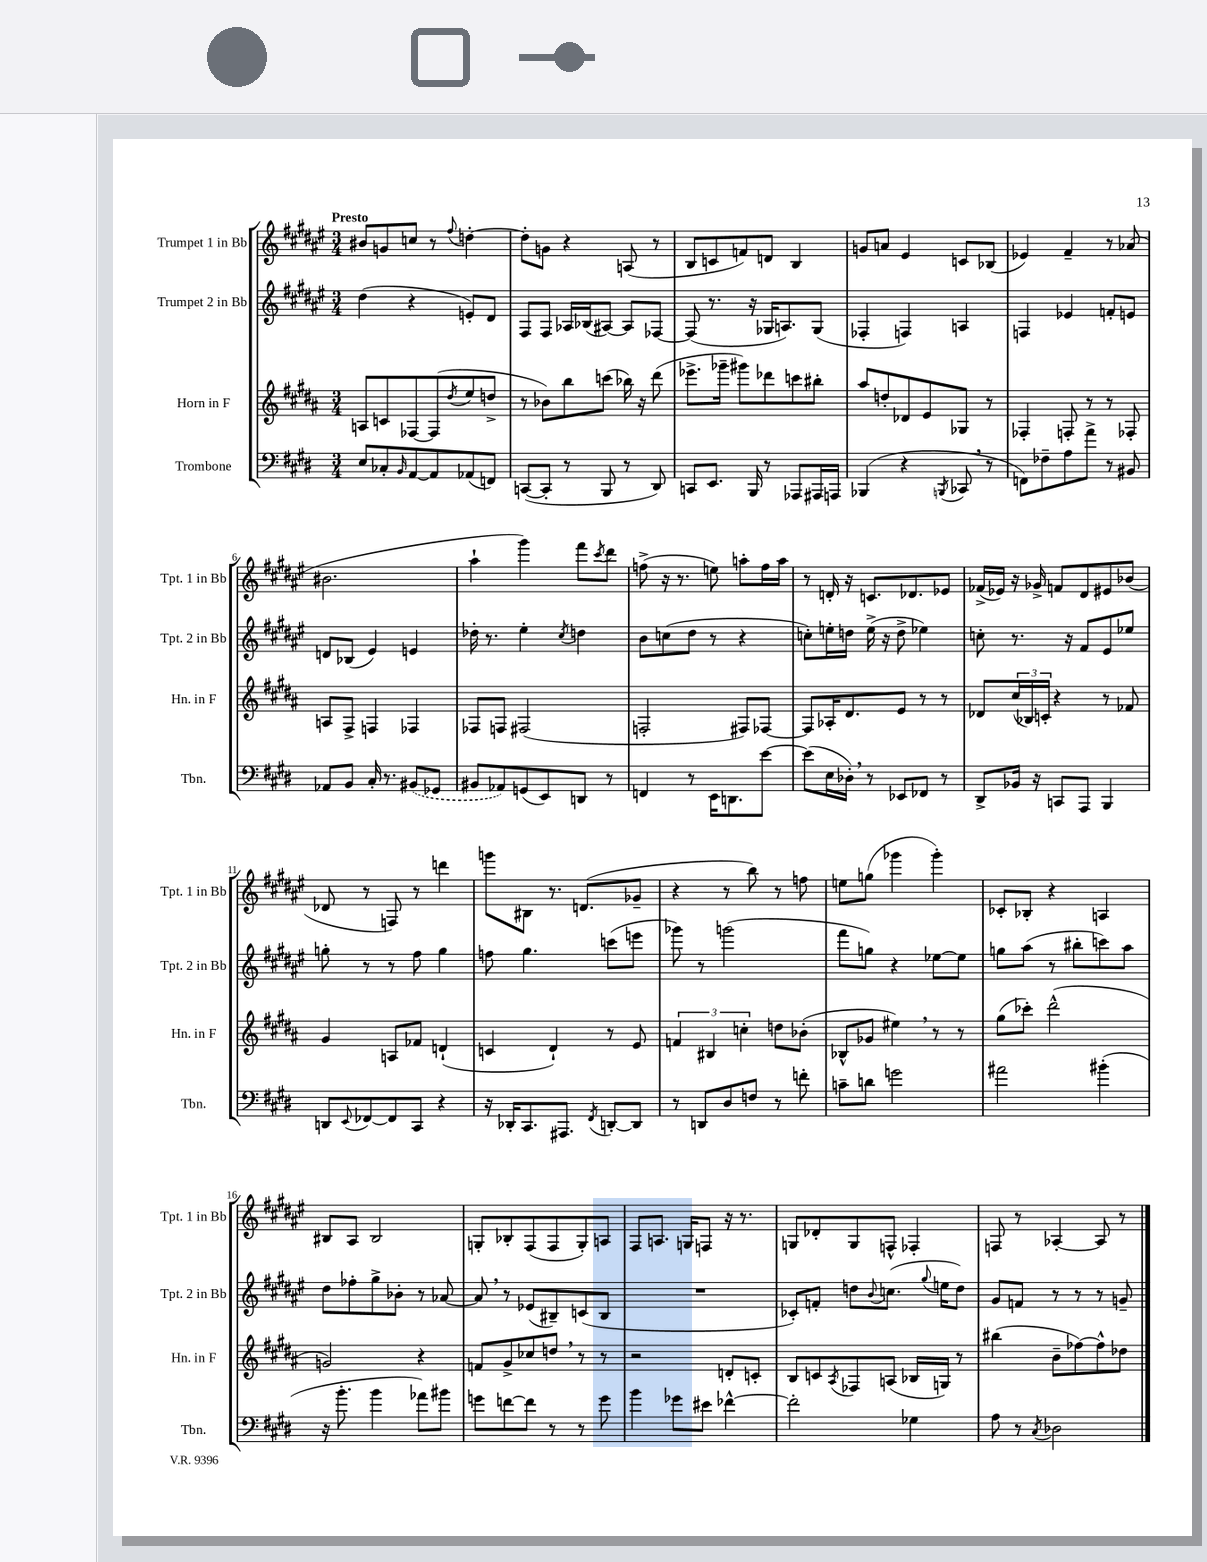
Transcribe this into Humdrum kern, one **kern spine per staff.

**kern	**kern	**kern	**kern
*staff4	*staff3	*staff2	*staff1
*clefF4	*clefG2	*clefG2	*clefG2
*k[f#c#g#d#]	*k[f#c#g#d#a#]	*k[f#c#g#d#a#e#]	*k[f#c#g#d#a#e#]
*M3/4	*M3/4	*M3/4	*M3/4
8E	8A	(4dd#	8b#
8C-'	8c	.	8g
16qqBB	.	.	.
[8AA	[8F-	4r	8cc
8AA]	(8F-]	.	8r
.	8qdd#	.	8qqff#
(8AA-	8ee	8e')	[4dd'
8FF)	8dd^	8d#	.
=	=	=	=
([8CC	8r	8F#	8dd']
8CC']	8b-)	8F#	8g
8r	8bb	16A-	4r
.	.	(16B-	.
8BBB	(8ccc	[8A#)	.
8r	16bb-)	8A#]	(8A
.	16r	.	.
8DD#)	(8ddd#	[8F-	8r
=	=	=	=
8CC	8.eee-^	(8F-]	8B
8.EE	.	8.r	8c
.	16ggg-~	.	.
.	8ggg#)	.	8f)
16BBB	.	16r	.
8r	8ddd-	16G-	8d
.	.	8.A)	.
8AAA-	8ccc	.	4B
16AAA#	8bb#'	(8G-	.
16AAA	.	.	.
=	=	=	=
(4BBB-	8aa#	4F-'	8g
.	8dd'	.	8a
4r	8d-	4F)	4e#
.	8e	.	.
8qBBB	.	.	.
8CC-	8G-	4A	8c
8r	8r	.	(8B-
=	=	=	=
8FF)	4F-'	4F	4e-)
8F-~	.	.	.
8A	8F'	4e-	4f#~
8a^	8r	.	.
8r	8r	8f'	8r
8BB#	8F-'	8e	(8a-
=	=	=	=
8AA-	8A	8d	2.b#
8BB	8F#^	(8B-	.
16C#'	4F	4e#)	.
8.r	.	.	.
(8BB#	4F-	4e	.
8GG-	.	.	.
=	=	=	=
8BB#	8F-	16dd-'	4aa#`
.	.	8.r	.
8AA-)	8F	.	.
(8GG	(2F#	4ee#'	4ggg#)
8EE)	.	.	.
.	.	8qcc#	.
8DD	.	4dd	8fff#
.	.	.	8qccc#
8r	.	.	8ddd#
=	=	=	=
4FF	2F'	8b	(8ff^
.	.	(8cc	16r
.	.	.	8.r
8r	.	8dd#	.
16EE	.	8r	8ee)
8.DD	.	.	.
.	8F#)	4r	8aa'
[8e	[8F-	.	16ff
.	.	.	16aa
=	=	=	=
(8e]	8F-]	8cc')	8r
16E	16A-'	16ee'	16d'
16D-')	8.d#	16dd	16r
8r	.	(16ee^	8.c
.	.	16r	.
8EE-	8e	8dd^	.
.	.	.	8.d-
8FF-	8r	4ee-)	.
8r	8r	.	8e-
=	=	=	=
8DD#^	8d-	8cc'	(16f-^
.	.	.	16e-)
16BB-	(24cc#	8.r	16r
.	24B-)	.	.
16r	.	.	16g-^
.	24c'	.	.
8CC	4r	.	8f
.	.	16r	.
8AAA	.	8f#	8d#
4BBB	8r	8e#	8e#
.	8f-	8ee-	(8b-
=	=	=	=
8DD	4g#	8gg'	8d-
8qqEE	.	.	.
[8FF-	.	8r	8r
8FF-]	8A	8r	8F)
8CC#	8f-	8ff#	8r
4r	(4d`	4gg	4ddd
=	=	=	=
16r	4c	8ff	8ggg
16DD-'	.	.	.
8.CC#	.	4.gg#	8B#
.	4d#`)	.	8.r
8.AAA#	.	.	.
.	.	.	(8.d
8qFF#	.	.	.
[8DD'	8r	(8ccc	.
8DD]	8e	8eee	8g-~
=	=	=	=
8r	6f	8ggg-)	4r
8DD	.	8r	.
.	6B#	.	.
8D#	.	(2ggg	8r
.	6cc'	.	.
8F	.	.	8bb)
8r	8dd	.	8r
8f'	(8b-'	.	8ff
=	=	=	=
8c~	8B-^^	8fff#	8ee
8d	8g-	8gg)	(8gg
2g	4ee#)	4r	4ggg-
.	8r	[8ee-	4ggg-')
.	8r	8ee-]	.
=	=	=	=
2a#	(8gg#	8gg	8c-'
.	8ccc-')	(8aa#	8B-'
.	(2ddd#^^	8r	4r
.	.	8bb#'	.
(4b#'	.	8ccc)	4A
.	.	8aa#	.
=	=	=	=
16r	2g)	8dd#	8B#
8.b'	.	.	.
.	.	8ff-'	8A#
4b	.	8gg#^	2B#
.	.	8b-'	.
8a-)	4r	8r	.
8b#	.	[8a-	.
=	=	=	=
8g	8f	8a-]	8G'
[8f	8g#^	8r	8B-'
8f]	8cc-	(8e-	(8F#
8r	8dd	8B#~)	8F#
8r	8r	(8c	8G')
8g	8r	8B#	8A
=	=	=	=
4b	2r	2.r	8F#
.	.	.	8.A
8g-	.	.	.
.	.	.	16G
8e#	.	.	8F
[4f-^^	8d'	.	16r
.	.	.	8.r
.	8c'	.	.
=	=	=	=
2f-']	8B	8c-')	8G
.	8c	8f'	8d-'
.	8qA#	.	.
.	8F-	8dd	8G
.	.	8qqb	.
.	(8A	(8.cc	8F^^
4G-	16B-	.	4F-'
.	.	8qqgg#	.
.	16G)	16ee	.
.	8r	8dd)	.
=	=	=	=
8A	(4bb#	8g#	8F
8r	.	8f	8r
8qC#	.	.	.
2D-	8b~	8r	[4A-'
.	[8ff-)	8r	.
.	8ff-^^]	8r	8A-]
.	8dd-	8g~	8r
==	==	==	==
*-	*-	*-	*-
